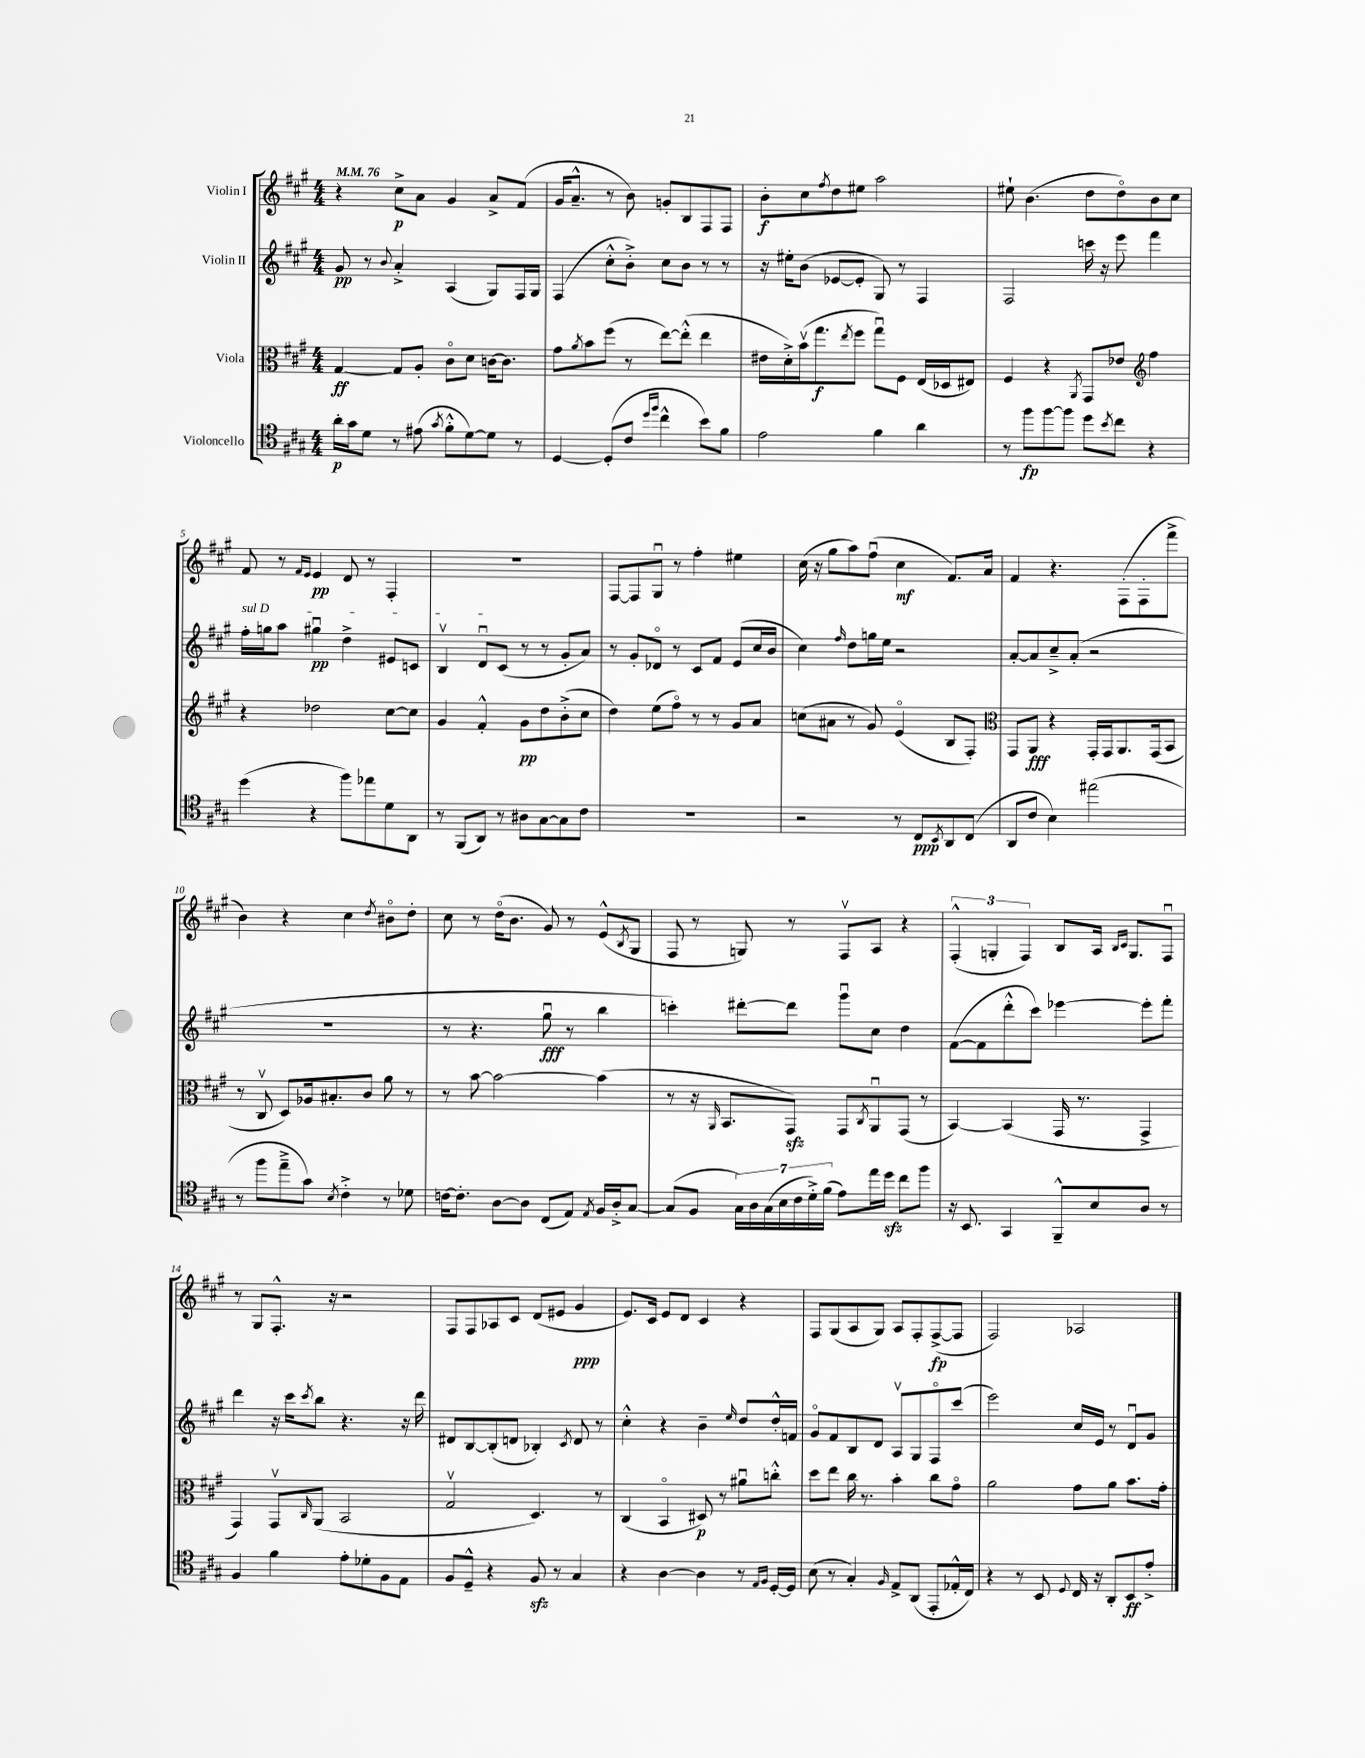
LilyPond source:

<<
\new StaffGroup <<
\new Staff = "s0" \with { instrumentName = "Violin I" } {
    \clef treble \key a \major \numericTimeSignature \time 4/4 \tempo 4 = 76
    r4 cis''8->\p a'8 gis'4 a'8-> fis'8( |
    gis'16 a'8.---^ r8 b'8) g'8-. b8 fis8 fis8 |
    b'8-.\f cis''8 \acciaccatura { fis''8 } d''8 eis''8 a''2 |
    eis''8-! b'4.( d''8 d''8\flageolet) b'8 cis''8 |
    fis'8 r8 \grace { fis'16 e'16 } e'4\pp d'8 r8 fis4-. |
    R1 |
    fis8~ fis8 gis8\downbow r8 fis''4-. eis''4 |
    cis''16( r16 gis''8 a''8) fis''8\downbow( cis''4\mf fis'8.) a'16 |
    fis'4 r4. fis8-.( fis8-. fis'''8-> |
    b'4) r4 cis''4 \acciaccatura { d''8 } bis'8\flageolet d''8-. |
    cis''8 r8 d''16\flageolet( b'8. gis'8) r8 e'8-^( \acciaccatura { b8 } gis8 |
    fis8 r8 g8) r8 fis8\upbow a8 r4 |
    \tuplet 3/2 { fis4-.-^( g4-. fis4) } b8 a16 \grace { b16 cis'16 } g8. fis8\downbow |
    r8 gis8 fis8.-.-^ r16 r2 |
    fis8 fis8 aes8 cis'8 d'8( eis'8 gis'4\ppp |
    e'8.) cis'16 e'8 d'8 cis'4 r4 |
    fis8 gis8( a8 gis8) a8 fis8-. fis8~->\fp( fis8 |
    fis2) aes2 \bar "|." |
}
\new Staff = "s1" \with { instrumentName = "Violin II" } {
    \clef treble \key a \major \numericTimeSignature \time 4/4
    gis'8\pp r8 \appoggiatura { b'8 } a'4-.-> a4( gis8) fis16 gis16 |
    fis4( cis''8-.-^ b'8-.->) cis''8 b'8 r8 r8 |
    r16 eis''16-. b'8( ees'8~ ees'8-. gis8) r8 fis4 |
    fis2 c'''16 r16 e'''8 fis'''4 |
    \once \override TextSpanner.bound-details.left.text = \markup { \italic "sul D" } fis''16-.\startTextSpan g''16 a''8 gis''4\downbow\pp d''4-> eis'8 c'8 |
    b4\upbow d'8\downbow cis'8\stopTextSpan( r8 r8 gis'8-. a'8) |
    r8 gis'8-. des'8\flageolet r8 cis'8 fis'8 e'8( cis''16 b'16 |
    cis''4) \grace { fis''16 } d''8 g''16 e''16 r2 |
    a'8~-. a'8 cis''8---> a'8-.( r2 |
    R1 |
    r8 r4. gis''8\downbow\fff r8 b''4 |
    c'''4-.) dis'''8~-. dis'''8 gis'''8\downbow cis''8 d''4 |
    fis'8~( fis'8 d'''8-.-^ cis'''8) ees'''4~ ees'''8-. fis'''8-. |
    d'''4 r16 cis'''16 \acciaccatura { cis'''8 } b''8 r4. r16 d'''16 |
    dis'8 b8~ b8-.( d'8 bes4-.) \acciaccatura { cis'8 } d'8 r8 |
    cis''4-.-^ r4 b'4-- \grace { e''16 } d''8 d''16-.-^ f'16 |
    gis'8\flageolet fis'8 b8 d'8 a8\upbow gis8 fis8\flageolet cis'''8( |
    e'''2) cis''16 e'16 r8 d'8\downbow gis'8 \bar "|." |
}
\new Staff = "s2" \with { instrumentName = "Viola" } {
    \clef alto \key a \major \numericTimeSignature \time 4/4
    gis4~\ff gis8 a8-. cis'8\flageolet d'8 c'16~ c'8. |
    gis'8 \acciaccatura { a'8 } b'8 fis''8( r8 e''8~) e''8-.-^( e''4 |
    eis'16 d'16-.->) b'16\upbow( gis''8.\f \acciaccatura { e''8 } fis''8 gis''8\downbow) fis8 e16( des16 eis8) |
    fis4 r4 \acciaccatura { a,8 } gis,8 ees'8 \clef treble fis''4 |
    r4 des''2 cis''8~ cis''8 |
    gis'4 fis'4-.-^ gis'8\pp d''8 b'8-.->( cis''8 |
    d''4) e''8( fis''8\flageolet) r8 r8 gis'8 a'8 |
    c''8( ais'8 r8 gis'8) e'4\flageolet( b8 fis8-.) |
    \clef alto gis,8 a,8\fff r4 gis,16-. gis,16 a,8. gis,16( b,8 |
    r8 cis8\upbow d8) aes16 bis8.-. cis'8 a'8 r8 |
    r8 b'8~ b'2~ b'4( |
    r8 r16 \grace { a,16 } b,8. gis,8\sfz) gis,8 \acciaccatura { cis8 } a,8\downbow gis,8( r8 |
    b,4~) b,4( gis,16 r8. gis,4-> |
    gis,4) gis,8\upbow \grace { cis16 } a,8( b,2 |
    gis2\upbow d4.) r8 |
    cis4( b,4\flageolet dis8\p) r8 ais'8\downbow c''8-.-^ |
    d''8 e''8 cis''16 r8. b'4-. cis''8 gis'8\flageolet |
    a'2 gis'8 a'8 b'8. gis'16-. \bar "|." |
}
\new Staff = "s3" \with { instrumentName = "Violoncello" } {
    \clef tenor \key a \major \numericTimeSignature \time 4/4
    a'16-.\p gis'16 d'8 r8 eis'8( \acciaccatura { gis'8 } fis'8-.-^ d'8~) d'8 r8 |
    d4~ d8-.( cis'8 \grace { d''16 fis''16 } cis''4-^ b'8) fis'8 |
    e'2 fis'4 a'4 |
    r8 fis''8\fp fis''8~ fis''8 d''8 \acciaccatura { b'8 } cis''8 r4 |
    d''4( r4 fis''8) ees''8 d'8 a,8 |
    r8 fis,8( a,8) r8 ais8 gis8~ gis8 cis'8 |
    R1 |
    r2 r8 cis8\ppp \acciaccatura { b,8 } a,8 cis8( |
    a,8 cis'8 b4) eis''2( |
    r8 fis''8 e''8---> gis'8) \acciaccatura { b8 } cis'4-.-> r8 des'8 |
    c'16~ c'8.-. a8~ a8 cis8( e8) \acciaccatura { e8 } fis16 a16-.-> gis8~ |
    gis8( fis8 \tuplet 7/4 { gis16) a16 gis16( b16 cis'16 d'16-.->) fis'16( } e'8) e''16 d''16\sfz cis''8 fis''8 |
    r16 b,8. gis,4 fis,8---^ b8 a8 r8 |
    fis4 fis'4 e'8-. des'8-. fis8 e8 |
    fis8 d8---^ r4 fis8\sfz r8 gis4 |
    r4 a4~ a4 r8 \grace { e16 fis16 } d16~-. d16 |
    b8( r8 gis4-.) \grace { fis16 } e8-> a,8( e,8-. ees16-.-^ cis16) |
    r4 r8 b,8 \appoggiatura { d8 } cis16 r16 a,8-. b,8\ff e'8-.-> \bar "|." |
}
>>
>>
